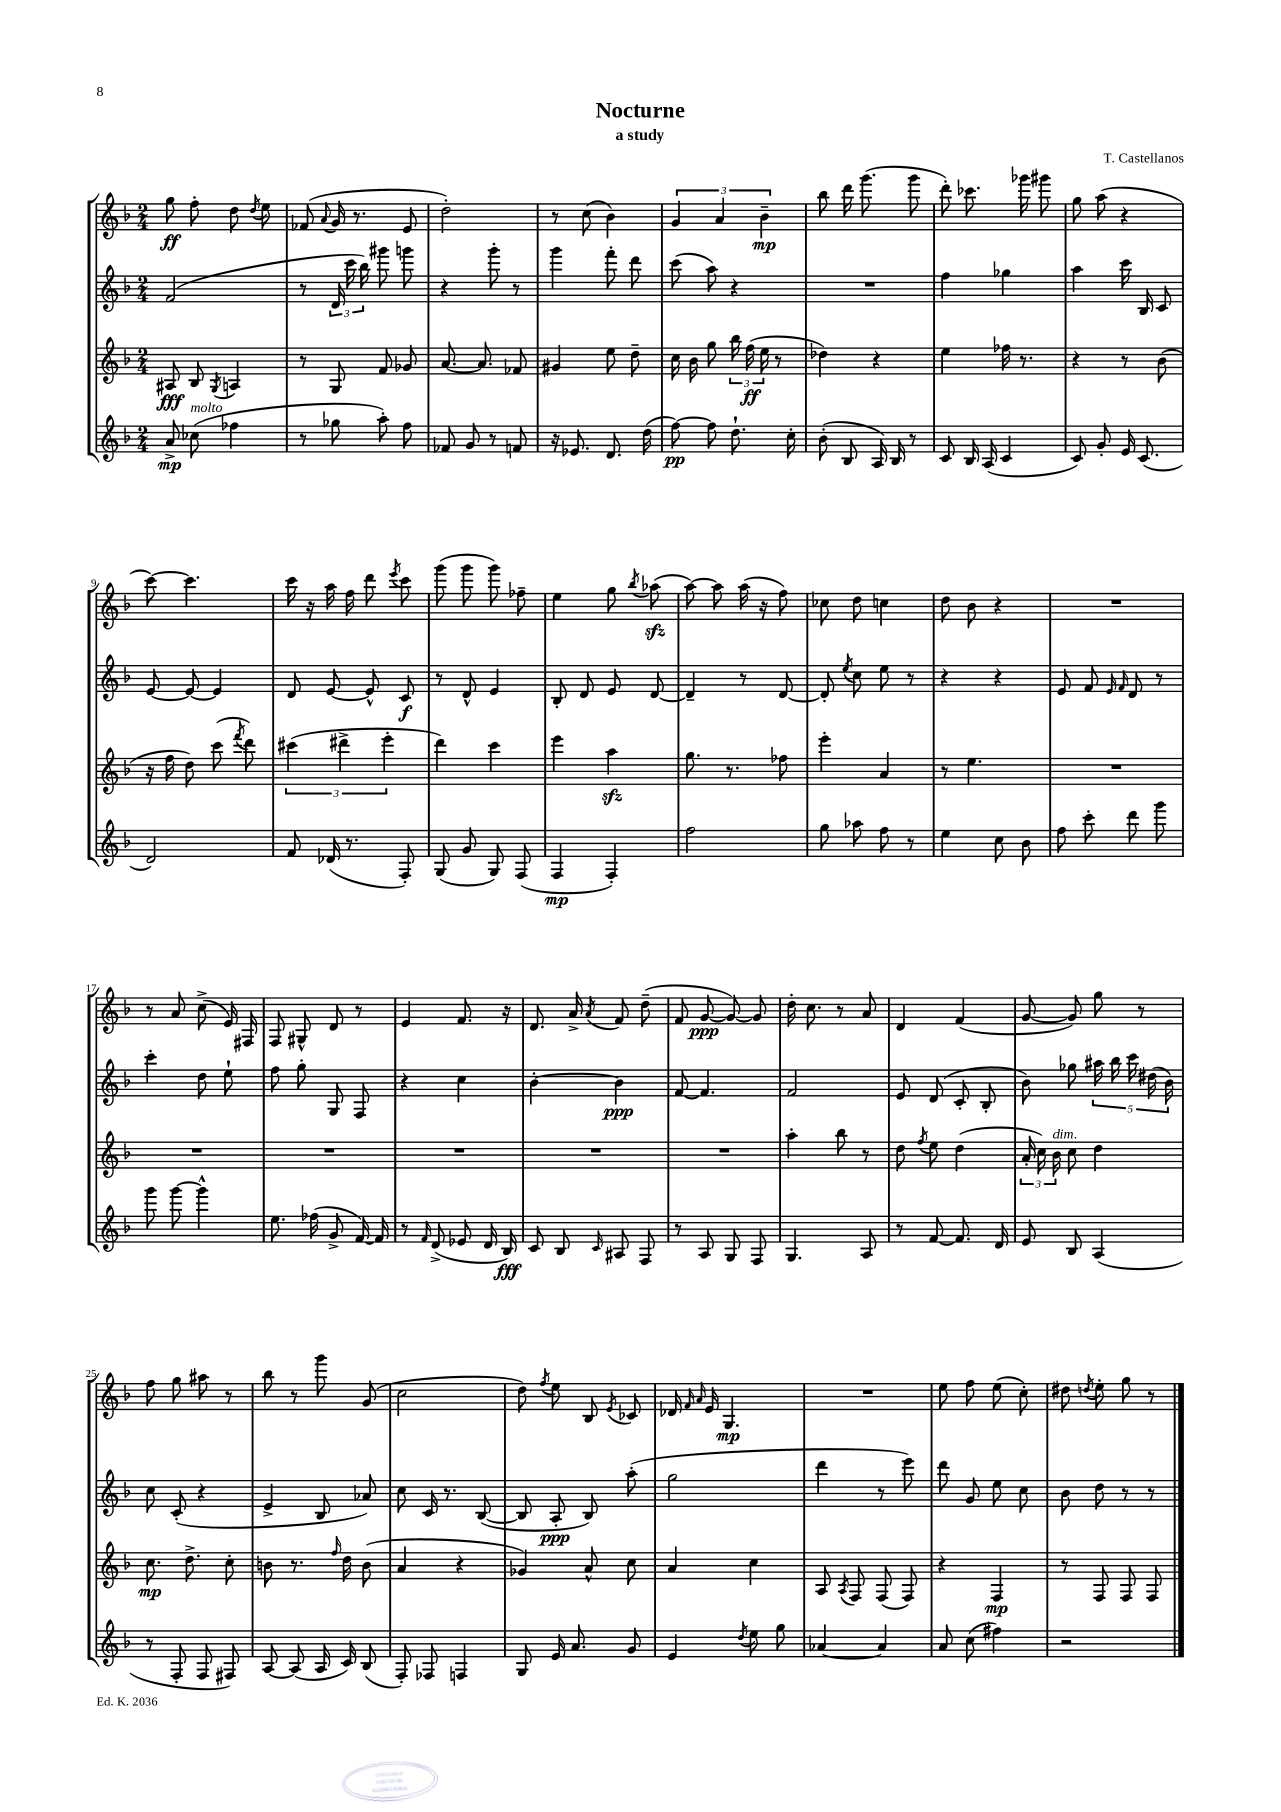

**kern	**kern	**kern	**kern
*staff4	*staff3	*staff2	*staff1
*clefG2	*clefG2	*clefG2	*clefG2
*k[b-]	*k[b-]	*k[b-]	*k[b-]
*M2/4	*M2/4	*M2/4	*M2/4
8a^	8A#	(2f	8gg
(8cc-	8B-	.	8ff'
.	8qG	.	.
4ff-	4A	.	8dd
.	.	.	8qdd
.	.	.	8ee
=	=	=	=
8r	8r	8r	(8f-
.	.	.	8qqa
8gg-	8G	24d	16g
.	.	24ccc	.
.	.	.	8.r
.	.	24bb-)	.
8aa')	8f	8ggg#	.
8ff	8g-	8ggg	8e
=	=	=	=
8f-	[8.a	4r	2dd')
8g	.	.	.
.	8.a]	.	.
8r	.	8ggg'	.
8f	8f-	8r	.
=	=	=	=
16r	4g#	4ggg	8r
8.e-	.	.	.
.	.	.	(8cc
8.d	8ee	8fff'	4b-)
.	8dd~	8ddd	.
(16dd	.	.	.
=	=	=	=
[8ff)	16cc	(8ccc	6g
.	16b-	.	.
8ff]	8gg	8aa)	.
.	.	.	6a
8.dd`	24bb-	4r	.
.	(24ff	.	.
.	24ee	.	6b-~
.	8r	.	.
16cc'	.	.	.
=	=	=	=
(8b-'	4dd-)	2r	8bb-
8B-	.	.	16ddd
.	.	.	(8.ggg
16A)	4r	.	.
16B-	.	.	.
8r	.	.	8ggg
=	=	=	=
8c	4ee	4ff	8ddd')
16B-	.	.	8.ccc-
(16A	.	.	.
4c	16ff-	4gg-	.
.	8.r	.	16ggg-
.	.	.	8ggg#
=	=	=	=
8c)	4r	4aa	8gg
8g'	.	.	(8aa
16e	8r	16ccc	4r
(8.c	.	16B-	.
.	(8b-	8c	.
=	=	=	=
2d)	16r	[8e	[8ccc)
.	16ff	.	.
.	8dd)	8e_	4.ccc]
.	(8ccc	4e]	.
.	8qfff	.	.
.	8ddd)	.	.
=	=	=	=
8f	(6ccc#	8d	16ccc
.	.	.	16r
(16d-	.	[8e	16aa
.	6ddd#^	.	.
8.r	.	.	16ff
.	.	8e^^]	8ddd
.	6eee'	.	.
.	.	.	8qeee
8F')	.	8c	8ccc
=	=	=	=
(8G	4ddd)	8r	(8ggg
8g	.	8d^^	8ggg
8G)	4ccc	4e	8ggg)
(8F	.	.	8ff-~
=	=	=	=
4F	4eee	8B-'	4ee
.	.	8d	.
4F')	4aa	8e	8gg
.	.	.	8qbb-
.	.	[8d	(8aa-
=	=	=	=
2ff	8.gg	4d~]	[8aa)
.	.	.	8aa]
.	8.r	.	.
.	.	8r	(16aa
.	.	.	16r
.	8ff-	[8d	8ff)
=	=	=	=
8gg	4eee'	8d']	8cc-
.	.	8qee	.
8aa-	.	8cc	8dd
8ff	4a	8ee	4cc
8r	.	8r	.
=	=	=	=
4ee	8r	4r	8dd
.	4.ee	.	8b-
8cc	.	4r	4r
8b-	.	.	.
=	=	=	=
8ff	2r	8e	2r
8ccc'	.	8f	.
.	.	16qqe	.
.	.	16qqf	.
8ddd	.	8d	.
8ggg	.	8r	.
=	=	=	=
8ggg	2r	4ccc'	8r
[8ggg	.	.	8a
4ggg^^]	.	8dd	(8cc^
.	.	8ee`	16e)
.	.	.	16F#
=	=	=	=
8.ee	2r	8ff	8F
.	.	8gg'	8G#^^
(16ff-	.	.	.
8g^	.	8G	8d
[16f)	.	8F	8r
16f]	.	.	.
=	=	=	=
8r	2r	4r	4e
16qqf	.	.	.
(8d^	.	.	.
8e-	.	4cc	8.f
16d	.	.	.
16B-)	.	.	16r
=	=	=	=
8c	2r	[4b-'	8.d
8B-	.	.	.
.	.	.	16a^
16qqc	.	.	8qa
8A#	.	4b-]	8f
8F	.	.	(8dd~
=	=	=	=
8r	2r	[8f	8f
8A	.	4.f]	[8g
8G	.	.	8g_)
8F	.	.	8g]
=	=	=	=
4.G	4aa'	2f	16dd'
.	.	.	8.cc
.	8bb-	.	8r
8A	8r	.	8a
=	=	=	=
8r	8dd	8e	4d
.	8qff	.	.
[8f	8ee	(8d	.
8.f]	(4dd	8c'	(4f
.	.	8B-'	.
16d	.	.	.
=	=	=	=
8e	24a'	8b-)	[8g
.	24cc)	.	.
.	24b-	.	.
8B-	8cc	8gg-	8g])
(4A	4dd	20aa#	8gg
.	.	20bb-	.
.	.	20ccc	.
.	.	.	8r
.	.	(20dd#	.
.	.	20b-)	.
=	=	=	=
8r	8.cc	8cc	8ff
8F'	.	(8c'	8gg
.	8.dd^	.	.
8F	.	4r	8aa#
8F#)	8cc'	.	8r
=	=	=	=
[8A	8b	4e^	8bb-
(8A]	8.r	.	8r
16A	.	8B-	8ggg
.	16qqff	.	.
16c)	16dd	.	.
(8B-	(8b	8a-)	(8g
=	=	=	=
8F')	4a	8cc	2cc
8F-	.	16c	.
.	.	8.r	.
4F	4r	.	.
.	.	([8B-	.
=	=	=	=
8G	4g-)	8B-]	8dd)
.	.	.	8qff
16e	.	8A'	8ee
8.a	.	.	.
.	8a^^	8B-)	8B-
.	.	.	8qe
8g	8cc	(8aa'	8c-
=	=	=	=
4e	4a	2gg	16d-
.	.	.	16qqf
.	.	.	16qqa
.	.	.	16e
.	.	.	4.G
8qdd	.	.	.
8ee	4cc	.	.
8gg	.	.	.
=	=	=	=
[4a-	8A	4ddd	2r
.	8qA	.	.
.	8F	.	.
4a-]	(8F	8r	.
.	8F)	8eee)	.
=	=	=	=
8a	4r	8ddd	8ee
(8cc	.	8g	8ff
4ff#)	4F	8ee	(8ee
.	.	8cc	8cc')
=	=	=	=
2r	8r	8b-	8dd#
.	.	.	8qdd
.	8F	8dd	8ee'
.	8F	8r	8gg
.	8F	8r	8r
==	==	==	==
*-	*-	*-	*-
